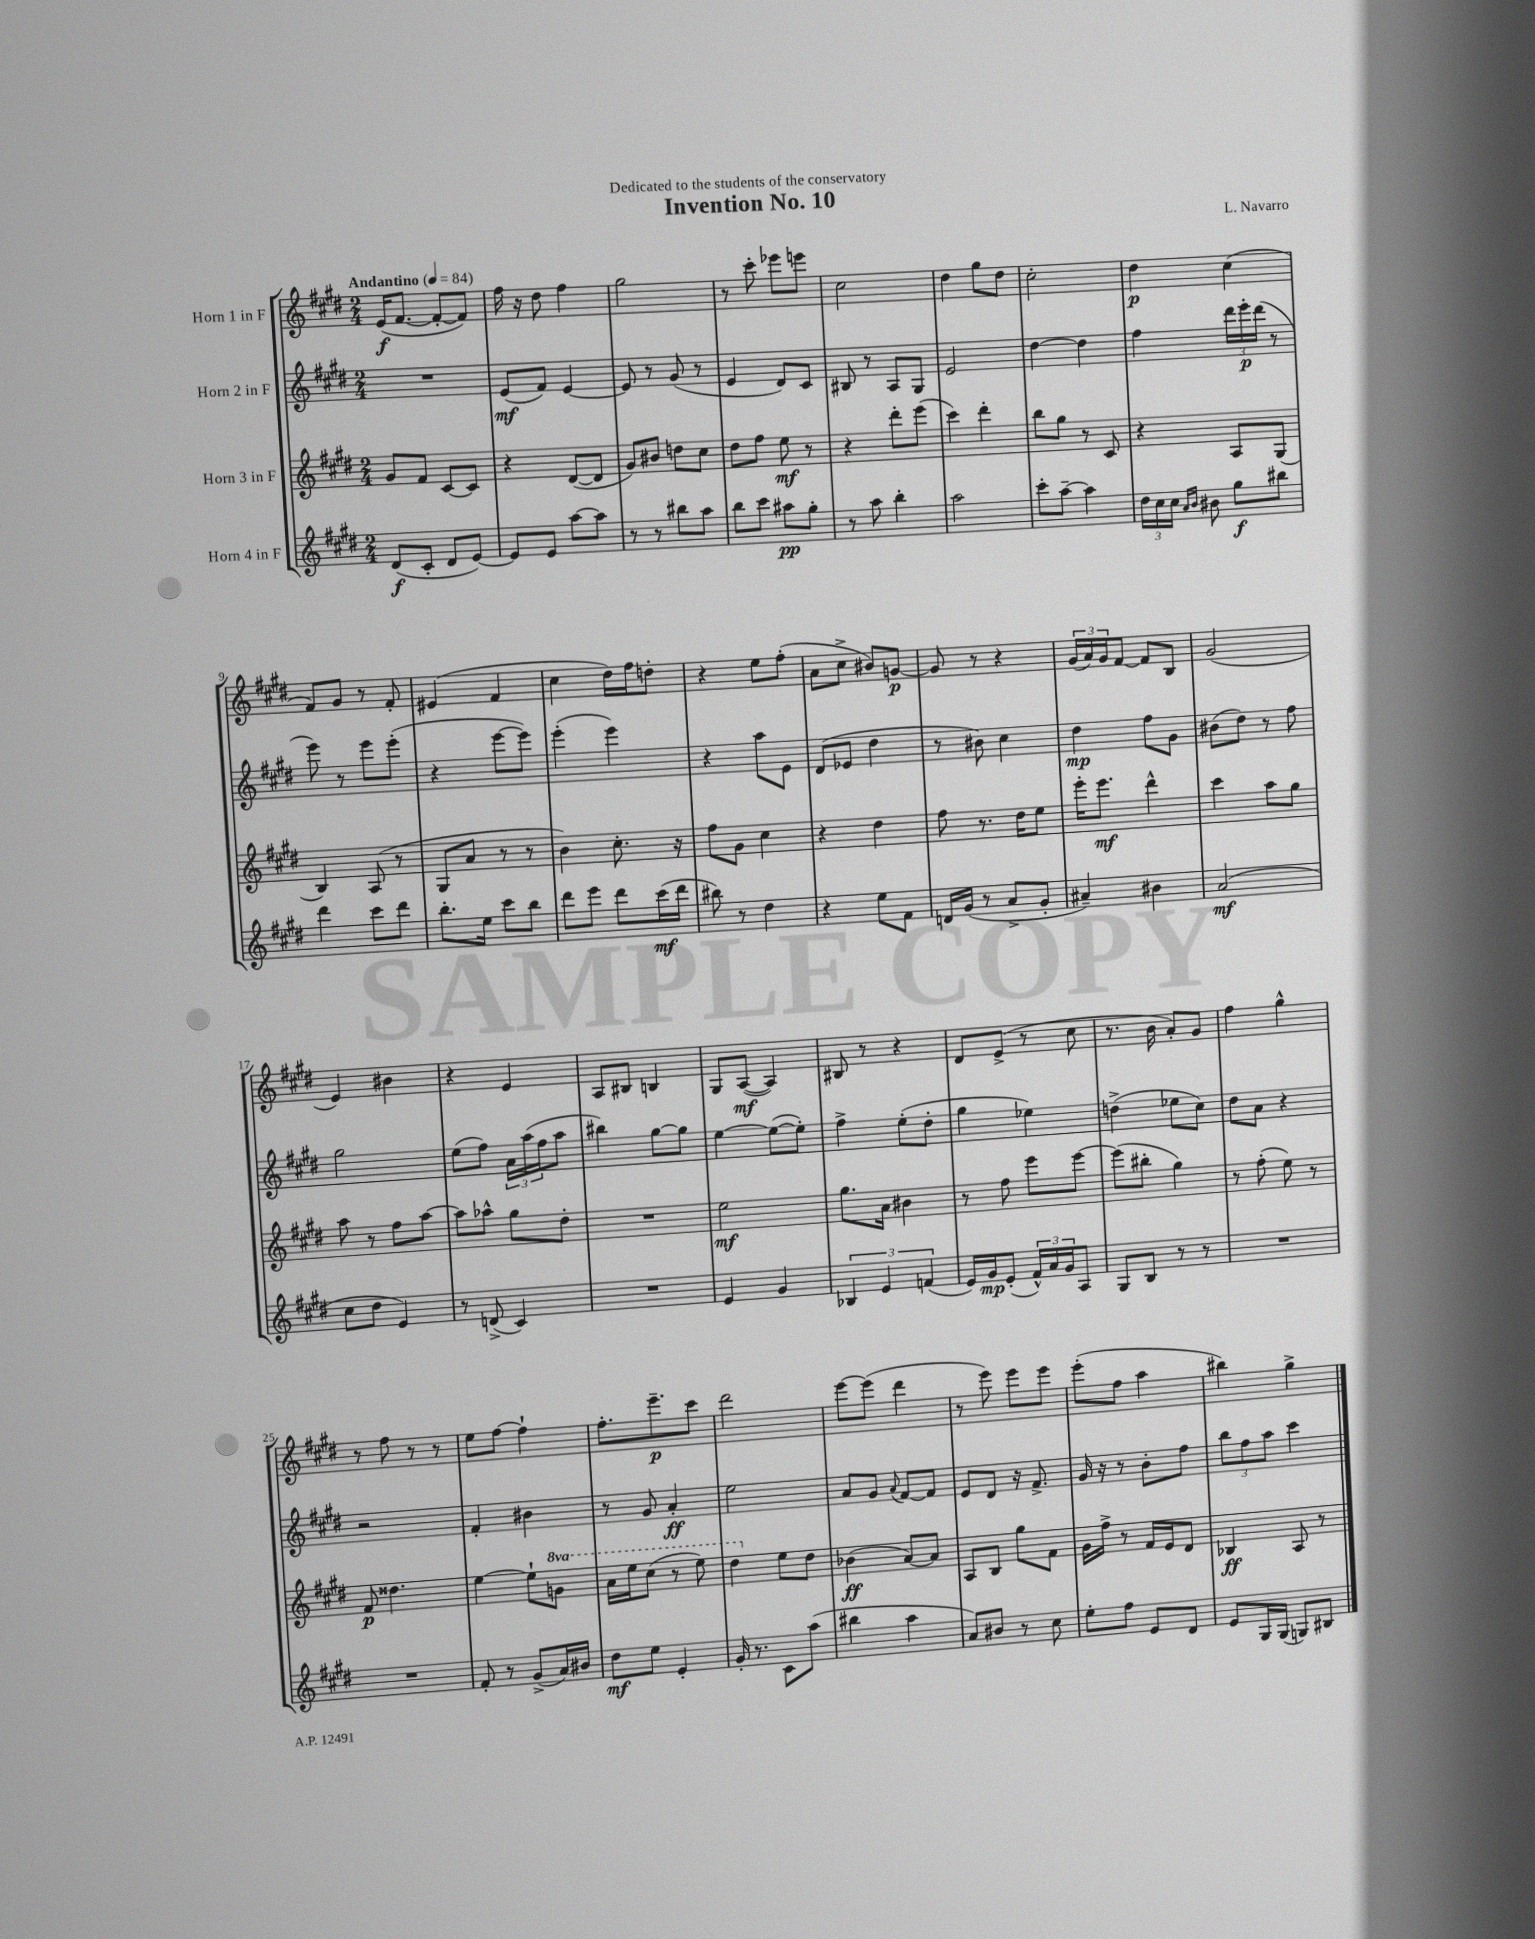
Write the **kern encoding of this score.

**kern	**dynam	**kern	**dynam	**kern	**dynam	**kern	**dynam
*part4	*part4	*part3	*part3	*part2	*part2	*part1	*part1
*staff4	*staff4	*staff3	*staff3	*staff2	*staff2	*staff1	*staff1
*I"Horn 4 in F	*	*I"Horn 3 in F	*	*I"Horn 2 in F	*	*I"Horn 1 in F	*
*clefG2	*	*clefG2	*	*clefG2	*	*clefG2	*
*k[f#c#g#d#]	*	*k[f#c#g#d#]	*	*k[f#c#g#d#]	*	*k[f#c#g#d#]	*
*M2/4	*	*M2/4	*	*M2/4	*	*M2/4	*
*MM84	*	*MM84	*	*MM84	*	*MM84	*
=1	=1	=1	=1	=1	=1	=1	=1
!	!	!	!	!	!	!LO:TX:a:B:t=Andantino	!
(8d#/L	f	8g#/L	.	2r	.	(16e/KL	f
.	.	.	.	.	.	[8.f#/J	.
8c#'/J	.	8f#/J	.	.	.	.	.
8d#/L	.	[8c#/L	.	.	.	8f#'/L_	.
[8e/J)	.	8c#/J]	.	.	.	8f#/J])	.
=2	=2	=2	=2	=2	=2	=2	=2
8e/L]	.	4r	.	(8e/L	mf	16ff#\	.
.	.	.	.	.	.	16r	.
8e/J	.	.	.	8f#/J)	.	8dd#\	.
[8aa\L	.	([8d#/L	.	[4e/	.	4ff#\	.
8aa\J]	.	8d#/J]	.	.	.	.	.
=3	=3	=3	=3	=3	=3	=3	=3
8r	.	8g#/L)	.	8e/]	.	2gg#\	.
8r	.	8b#X/J	.	8r	.	.	.
8bb#X\L	.	8ddn\L	.	(8g#/	.	.	.
8aa\J	.	8cc#\J	.	8r	.	.	.
=4	=4	=4	=4	=4	=4	=4	=4
8bb\L	.	8dd#\L	.	4e/	.	8r	.
8ccc#\J	.	8ff#\J	.	.	.	8ccc#'\	.
8aa#X\L	pp	8ee\	mf	8d#/L)	.	8eee-X\L	.
8gg#'\J	.	8r	.	8c#/J	.	8eeen\J	.
=5	=5	=5	=5	=5	=5	=5	=5
8r	.	4r	.	8B#X/	.	2cc#\	.
8aa\	.	.	.	8r	.	.	.
4bb'\	.	8ddd#'\L	.	8A/L	.	.	.
.	.	(8eee\J	.	8G#/J	.	.	.
=6	=6	=6	=6	=6	=6	=6	=6
2aa\	.	4ccc#\)	.	2e/	.	4dd#\	.
.	.	4ddd#'\	.	.	.	8gg#\L	.
.	.	.	.	.	.	8dd#\J	.
=7	=7	=7	=7	=7	=7	=7	=7
8ccc#'\L	.	8bb\L	.	[4dd#\	.	2cc#'\	.
[8aa~\J	.	8gg#\J	.	.	.	.	.
4aa\]	.	8r	.	4dd#\]	.	.	.
.	.	8c#/	.	.	.	.	.
=8	=8	=8	=8	=8	=8	=8	=8
24dd#\LL	.	4r	.	4ff#\	.	4dd#\	p
24cc#\	.	.	.	.	.	.	.
24cc#\JJ	.	.	.	.	.	.	.
16qqa/LL	.	.	.	.	.	.	.
16qqb/JJ	.	.	.	.	.	.	.
8b#X\	.	.	.	.	.	.	.
8gg#\L	f	8A/L	.	24ddd#\LL	.	(4cc#\	.
.	.	.	.	24eee'\	p	.	.
.	.	.	.	(24ddd#\JJ	.	.	.
8bb#X\J	.	(8G#/J	.	8r	.	.	.
!!LO:LB:g=z
=9	=9	=9	=9	=9	=9	=9	=9
4ddd#\	.	4B/)	.	8eee\)	.	8f#/L)	.
.	.	.	.	8r	.	8g#/J	.
8ccc#\L	.	(8A/	.	8eee\L	.	8r	.
8ddd#\J	.	8r	.	(8eee'\J	.	8f#'/	.
=10	=10	=10	=10	=10	=10	=10	=10
8.bb'\L	.	8G#/L	.	4r	.	(4e#X/	.
.	.	8a/J	.	.	.	.	.
16ee\Jk	.	.	.	.	.	.	.
8ccc#\L	.	8r	.	[8eee\L	.	4f#/	.
8bb\J	.	8r	.	8eee\J])	.	.	.
=11	=11	=11	=11	=11	=11	=11	=11
8ddd#\L	.	4b\)	.	(4eee'\	.	4cc#\	.
8eee\J	.	.	.	.	.	.	.
8ddd#\L	.	8.cc#'\	.	4eee\)	.	16dd#\LL)	.
.	.	.	.	.	.	16ff#\J	.
(16ccc#\L	mf	.	.	.	.	8ddn'\J	.
16ddd#\JJ	.	16r	.	.	.	.	.
=12	=12	=12	=12	=12	=12	=12	=12
8bb#X\)	.	8ff#\L	.	4r	.	4r	.
8r	.	8g#\J	.	.	.	.	.
4dd#\	.	4cc#\	.	8aa\L	.	8ee\L	.
.	.	.	.	8e\J	.	(8ff#'\J	.
=13	=13	=13	=13	=13	=13	=13	=13
4r	.	4r	.	(8d#/L	.	8a\L	.
.	.	.	.	8e-X/J	.	8cc#^\J	.
8ee\L	.	4dd#\	.	4dd#\	.	8b#X/L)	.
8f#\J	.	.	.	.	.	[8gn/J	p
=14	=14	=14	=14	=14	=14	=14	=14
16dn/LL	.	8ff#\	.	8r	.	8g/]	.
(16g#/JJ	.	.	.	.	.	.	.
8r	.	8.r	.	8b#X\)	.	8r	.
8a^/L	.	.	.	4cc#\	.	4r	.
.	.	16dd#\KL	.	.	.	.	.
8g#'/J	.	8ee\J	.	.	.	.	.
=15	=15	=15	=15	=15	=15	=15	=15
4a#X~/)	.	16eee'\KL	.	4dd#\	mp	(24g#/LL	.
.	.	.	.	.	.	24a/)	.
.	.	8.eee\J	mf	.	.	.	.
.	.	.	.	.	.	24g#/J	.
.	.	.	.	.	.	[8f#/J	.
4b#X\	.	4ddd#^^\	.	8ff#\L	.	8f#/L]	.
.	.	.	.	8g#\J	.	8B/J	.
=16	=16	=16	=16	=16	=16	=16	=16
(2a/	mf	4ccc#\	.	(8b#X\L	.	(2g#/	.
.	.	.	.	8dd#\J)	.	.	.
.	.	8aa\L	.	8r	.	.	.
.	.	8gg#\J	.	8ff#\	.	.	.
!!LO:LB:g=z
=17	=17	=17	=17	=17	=17	=17	=17
8cc#\L	.	8aa\	.	2gg#\	.	4e/)	.
8dd#\J	.	8r	.	.	.	.	.
4e/)	.	8ff#\L	.	.	.	4b#X\	.
.	.	[8aa\J	.	.	.	.	.
=18	=18	=18	=18	=18	=18	=18	=18
8r	.	8aa\L]	.	(8ee\L	.	4r	.
(8dn^/	.	8aa-X^^\J	.	8ff#\J)	.	.	.
4c#/)	.	8gg#\L	.	24a\LL	.	4e/	.
.	.	.	.	(24aa\	.	.	.
.	.	.	.	24ff#\J	.	.	.
.	.	8dd#'\J	.	8aa\J	.	.	.
=19	=19	=19	=19	=19	=19	=19	=19
2r	.	2r	.	4bb#X\)	.	8A/L	.
.	.	.	.	.	.	8B#X/J	.
.	.	.	.	[8gg#\L	.	4Bn/	.
.	.	.	.	8gg#\J]	.	.	.
=20	=20	=20	=20	=20	=20	=20	=20
4e/	.	2ee\	mf	[4ee\	.	8G#/L	.
.	.	.	.	.	.	([8A/J	mf
4g#/	.	.	.	(8ee\L_	.	4A/])	.
.	.	.	.	8ee'\J])	.	.	.
=21	=21	=21	=21	=21	=21	=21	=21
6B-X/	.	8.gg#\L	.	4ff#^\	.	8B#X/	.
.	.	.	.	.	.	8r	.
6e/	.	.	.	.	.	.	.
.	.	16a\Jk	.	.	.	.	.
.	.	4b#X\	.	(8ee'\L	.	4r	.
(6fn/	.	.	.	.	.	.	.
.	.	.	.	8dd#'\J	.	.	.
=22	=22	=22	=22	=22	=22	=22	=22
16e/LL)	.	8r	.	4gg#\	.	8d#/L	.
16g#/J	mp	.	.	.	.	.	.
(8e'/J	.	8ff#\	.	.	.	(8e^/J	.
24f#^^/LL)	.	8eee\L	.	4ee-X\)	.	8r	.
24a/	.	.	.	.	.	.	.
24g#/J	.	.	.	.	.	.	.
8A/J	.	[8eee\J	.	.	.	8cc#\	.
=23	=23	=23	=23	=23	=23	=23	=23
8G#/L	.	(8eee\L]	.	(4ddn^\	.	8.r	.
8B/J	.	8bb#X'\J	.	.	.	.	.
.	.	.	.	.	.	16b\	.
8r	.	4gg#\)	.	8ee-X\L	.	8a'/L)	.
8r	.	.	.	8cc#\J)	.	8g#/J	.
=24	=24	=24	=24	=24	=24	=24	=24
2r	.	8r	.	8dd#\L	.	4ff#\	.
.	.	(8ff#'\	.	8a\J	.	.	.
.	.	8ee\)	.	4r	.	4gg#^^\	.
.	.	8r	.	.	.	.	.
!!LO:LB:g=z
=25	=25	=25	=25	=25	=25	=25	=25
2r	.	8f#/	p	2r	.	8r	.
.	.	4.dd##X\	.	.	.	8ff#\	.
.	.	.	.	.	.	8r	.
.	.	.	.	.	.	8r	.
=26	=26	=26	=26	=26	=26	=26	=26
8f#'/	.	[4ee\	.	4f#'/	.	8ee\L	.
8r	.	.	.	.	.	[8ff#\J	.
(8g#^/L	.	8ee`\L]	.	4b#X\	.	4ff#`\]	.
*	*	*8va	*	*	*	*	*
16a/L)	.	8ggn\J	.	.	.	.	.
16b#X/JJ	.	.	.	.	.	.	.
=27	=27	=27	=27	=27	=27	=27	=27
8dd#\L	mf	16aa\LL	.	8r	.	8.ff#'\L	.
.	.	16eee\J	.	.	.	.	.
8ee\J	.	(8ccc#\J	.	8g#/	.	.	.
.	.	.	.	.	.	8.eee~\	p
4e'/	.	8r	.	4a'/	ff	.	.
.	.	8eee\)	.	.	.	8ccc#\J	.
=28	=28	=28	=28	=28	=28	=28	=28
16g#'/	.	4ddd#\	.	2ee\	.	2ddd#\	.
8.r	.	.	.	.	.	.	.
*	*	*X8va	*	*	*	*	*
8c#\L	.	8ee\L	.	.	.	.	.
(8aa\J	.	8dd#\J	.	.	.	.	.
=29	=29	=29	=29	=29	=29	=29	=29
4bb#X\	.	(4b-X\	ff	8a/L	.	[8eee\L	.
.	.	.	.	8g#/J	.	(8eee\J]	.
.	.	.	.	8qqa/	.	.	.
4aa\	.	[8a/L)	.	[8f#/L	.	4ddd#\	.
.	.	8a/J]	.	8f#/J]	.	.	.
=30	=30	=30	=30	=30	=30	=30	=30
8a/L)	.	8A/L	.	8e/L	.	8r	.
8b#X/J	.	8B/J	.	8d#/J	.	8eee\)	.
8r	.	8gg#\L	.	16r	.	8eee\L	.
.	.	.	.	8.f#^/	.	.	.
8cc#\	.	8f#\J	.	.	.	8eee\J	.
=31	=31	=31	=31	=31	=31	=31	=31
8ee'\L	.	16g#\LL	.	16g#/	.	(8eee'\L	.
.	.	16ff#^\JJ	.	16r	.	.	.
8ff#\J	.	8r	.	8r	.	8ff#\J	.
8e/L	.	16f#/LL	.	8b'\L	.	4aa\	.
.	.	16e/J	.	.	.	.	.
8d#/J	.	8d#/J	.	8ff#\J	.	.	.
=32	=32	=32	=32	=32	=32	=32	=32
8e/L	.	4B-X/	ff	12bb\L	.	4bb#X\)	.
.	.	.	.	12ff#\	.	.	.
16G#/L	.	.	.	.	.	.	.
.	.	.	.	12aa\J	.	.	.
(16G#/JJ	.	.	.	.	.	.	.
8Gn/L)	.	8A/	.	4ccc#\	.	4gg#^\	.
8B#X/J	.	8r	.	.	.	.	.
==	==	==	==	==	==	==	==
*-	*-	*-	*-	*-	*-	*-	*-
